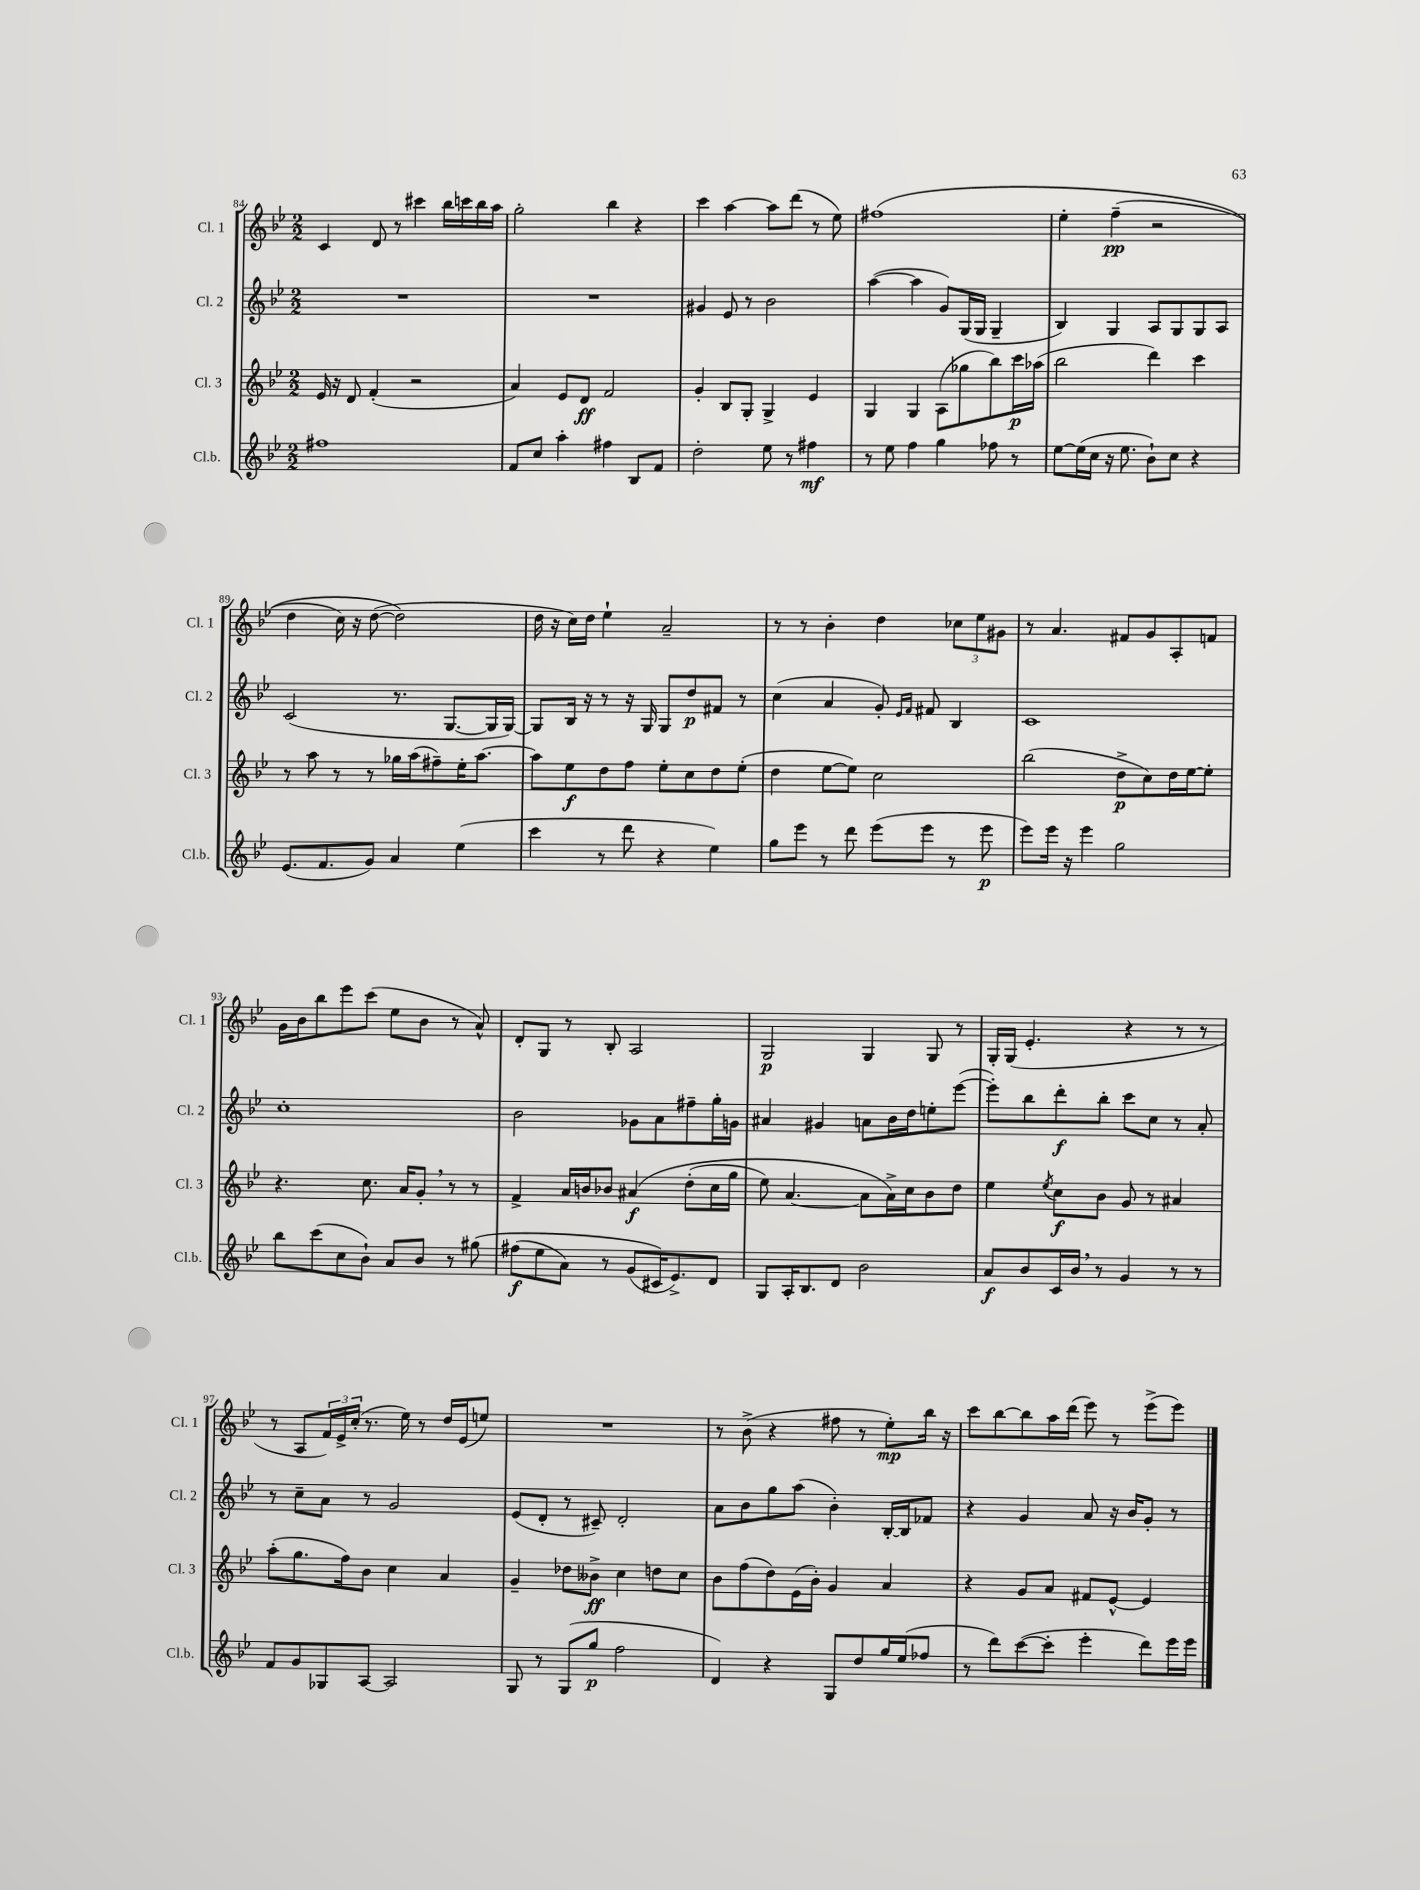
<<
\new StaffGroup <<
\new Staff = "s0" \with { instrumentName = "Cl. 1" shortInstrumentName = "Cl. 1" } {
    \clef treble \key bes \major \numericTimeSignature \time 2/2
    c'4 d'8 r8 cis'''4 bes''16 c'''16 bes''16 a''16 |
    g''2-. bes''4 r4 |
    c'''4 a''4~ a''8 d'''8( r8 ees''8) |
    fis''1\( |
    ees''4-. f''4--\pp( r2 |
    d''4 c''16) r16 d''8~( d''2\) |
    d''16 r16 c''16) d''16 ees''4-! a'2-- |
    r8 r8 bes'4-. d''4 \tuplet 3/2 { ces''8 ees''8 gis'8 } |
    r8 a'4. fis'8 g'8 a8-. f'8 |
    g'16 bes'16 bes''8 ees'''8 c'''8( ees''8 bes'8 r8 a'8-^) |
    d'8-. g8 r8 bes8-. a2 |
    g2\p g4 g8 r8 |
    g16-. g16( ees'4.-. r4 r8 r8 |
    r8 a8 \tuplet 3/2 { f'16) ees'16-> c''16-.( } r8. ees''16) r8 d''16 ees'16( e''8) |
    R1 |
    r8 bes'8->( r4 fis''8 r8 ees''8-.\mp) bes''16 r16 |
    c'''8 bes''8~ bes''8 a''16 d'''16( ees'''8) r8 ees'''8->( ees'''8) \bar "|." |
}
\new Staff = "s1" \with { instrumentName = "Cl. 2" shortInstrumentName = "Cl. 2" } {
    \clef treble \key bes \major \numericTimeSignature \time 2/2
    R1 |
    R1 |
    gis'4 ees'8 r8 bes'2 |
    a''4~( a''4 g'8) g16( g16 g4-- |
    bes4) g4 a8 g8 g8 a8 |
    c'2( r8. g8.~ g16 g16~) |
    g8 bes16 r16 r8 r16 g16 g8 d''8\p fis'8 r8 |
    c''4( a'4 g'8-.) \grace { ees'16 f'16 } fis'8 bes4 |
    c'1 |
    c''1-. |
    bes'2 ges'8 a'8 fis''8-- g''16-. g'16 |
    ais'4 gis'4 a'8 bes'16 d''16 e''8-. ees'''8~( |
    ees'''8-.) bes''8 d'''8-.\f bes''8-. c'''8 c''8 r8 a'8-. |
    r8 c''8-- a'8 r8 g'2 |
    ees'8( d'8-. r8 cis'8--) d'2-. |
    a'8 bes'8 g''8 a''8( bes'4-.) bes16~-. bes16 fes'8 |
    r4 g'4 a'8 r16 bes'16 g'8-. r8 \bar "|." |
}
\new Staff = "s2" \with { instrumentName = "Cl. 3" shortInstrumentName = "Cl. 3" } {
    \clef treble \key bes \major \numericTimeSignature \time 2/2
    ees'16 r16 d'8 f'4-.( r2 |
    a'4) ees'8 d'8\ff f'2 |
    g'4-. bes8 g8-. g4-> ees'4 |
    g4 g4 a8( ges''8 bes''8) c'''16\p aes''16( |
    bes''2 d'''4) c'''4 |
    r8 a''8 r8 r8 ges''16 a''16( fis''8--) ees''16-. a''8.~ |
    a''8 ees''8\f d''8 f''8 ees''8-. c''8 d''8 ees''8-.( |
    d''4 ees''8~ ees''8) c''2 |
    bes''2( d''8->\p c''8) d''16 ees''16~ ees''8-. |
    r4. c''8. a'16 g'8-. \breathe r8 r8 |
    f'4-> a'16 b'16 bes'8 ais'4\f\( d''8-.( c''16 g''16 |
    ees''8) a'4.~ a'8 a'16->\) c''16 bes'8 d''8 |
    ees''4 \acciaccatura { ees''8 } c''8\f bes'8 g'8 r8 ais'4 |
    a''8-.( g''8. f''16) bes'8 c''4 a'4 |
    g'4-- des''8 beses'8->\ff c''4 d''8 c''8 |
    bes'8 f''8( d''8) ees'16( bes'16-.) g'4 a'4 |
    r4 g'8 a'8 fis'8 ees'8~-^ ees'4 \bar "|." |
}
\new Staff = "s3" \with { instrumentName = "Cl.b." shortInstrumentName = "Cl.b." } {
    \clef treble \key bes \major \numericTimeSignature \time 2/2
    fis''1 |
    f'8 c''8 a''4-. fis''4 bes8 f'8 |
    d''2-. ees''8 r8 fis''4\mf |
    r8 ees''8 f''4 g''4 fes''8 r8 |
    ees''8~ ees''16( c''16 r16 ees''8. bes'8-!) c''8 r4 |
    ees'8.( f'8. g'8) a'4 ees''4( |
    c'''4 r8 d'''8 r4 ees''4) |
    g''8 ees'''8 r8 d'''8 ees'''8( ees'''8 r8 ees'''8\p |
    ees'''8) ees'''16 r16 ees'''4 g''2 |
    bes''8 c'''8( c''8 bes'8-!) a'8 bes'8 r8 gis''8\( |
    fis''8\f( ees''8 a'8) r8 g'8( cis'16\) ees'8.->) d'8 |
    g8 a16-. bes8. d'8 bes'2 |
    a'8\f bes'8 c'16 bes'16 \breathe r8 g'4 r8 r8 |
    f'8 g'8 ges8 a8~ a2 |
    g8 r8 g8( g''8\p f''2 |
    d'4) r4 g8 d''8 g''16 ees''16( fes''8 |
    r8 d'''8) c'''8~( c'''8-. ees'''4-. d'''8) ees'''16 ees'''16 \bar "|." |
}
>>
>>
\layout { \context { \Score currentBarNumber = #84 } }
